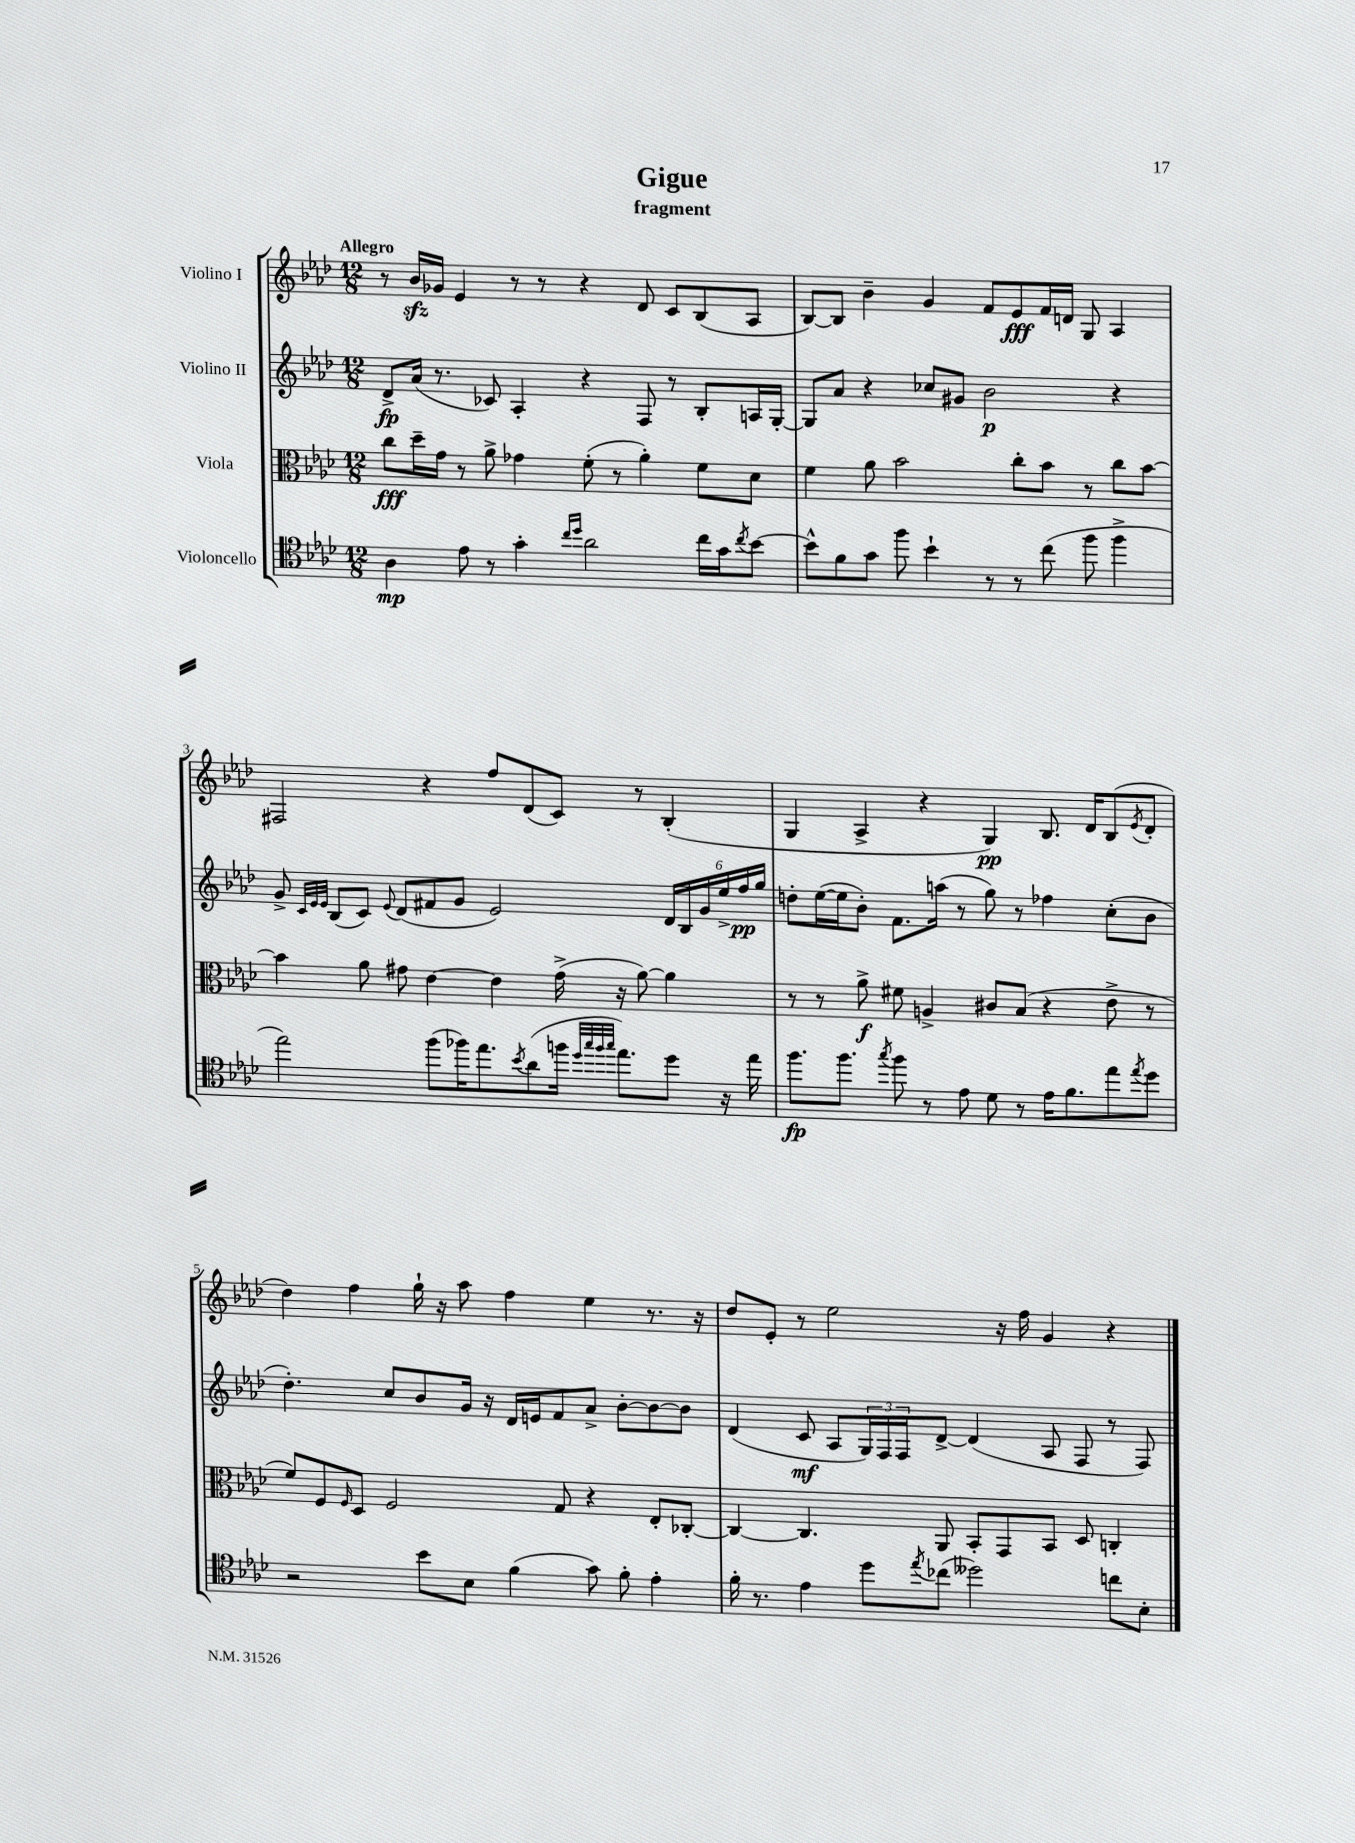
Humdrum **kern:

**kern	**kern	**kern	**kern
*staff4	*staff3	*staff2	*staff1
*clefC4	*clefC3	*clefG2	*clefG2
*k[b-e-a-d-]	*k[b-e-a-d-]	*k[b-e-a-d-]	*k[b-e-a-d-]
*M12/8	*M12/8	*M12/8	*M12/8
4A-	8cc	8d-^	8r
.	16dd-~	(16a-	16b-
.	16g	8.r	16g-
8e-	8r	.	4e-
8r	8a-^	8c-)	.
4g'	4g-	4A-'	8r
.	.	.	8r
16qqcc	.	.	.
16qqdd-	.	.	.
2a-	(8f'	4r	4r
.	8r	.	.
.	4a-')	8F	8d-
.	.	8r	8c
16cc	8f	8B-'	(8B-
16g	.	.	.
8qcc	.	.	.
[8b-	8d-	16A	8A-
.	.	[16G'	.
=	=	=	=
8b-^^]	4f	8G]	[8B-)
8f	.	8a-	8B-]
8g	8a-	4r	4b-~
8ff	2b-	.	.
4b-`	.	8cc-	4g
.	.	8g#	.
8r	.	2b-	8f
8r	8cc'	.	8e-
(8cc	8b-	.	16f
.	.	.	16d
8ff	8r	.	8G
4ff^	8cc	4r	4A-
.	[8b-	.	.
=	=	=	=
2ee-)	4b-]	8g^	2F#
.	.	32qqc	.
.	.	32qqe-	.
.	.	32qqe-	.
.	.	(8B-	.
.	8a-	8c)	.
.	.	8qqe-	.
.	8g#	(8d-	.
(8ff	[4e-	8f#	4r
16ff-)	.	8g	.
8.ee-	.	.	.
.	4e-]	2e-)	8ff
8qb-	.	.	.
(8a-	.	.	(8d-
16ff	(16g#^	.	8c)
32qqdd-	.	.	.
32qqgg	.	.	.
32qqff	.	.	.
32qqgg	.	.	.
8.ee-)	16r	.	.
.	[8a-)	.	8r
8dd-	4a-]	24d-	(4B-'
.	.	24B-	.
.	.	24g	.
16r	.	24ee-^	.
.	.	24ff	.
16ee-	.	.	.
.	.	24gg	.
=	=	=	=
8.ff	8r	8dd'	4G
.	8r	([16ee-	.
8.ff	.	16ee-]	.
.	8a-^	8b-')	4A-^
8qgg	.	.	.
8ff	8f#	8.f	.
8r	4A^	.	4r
.	.	(16aa	.
8e-	.	8r	.
8d-	8c#	8gg)	4G)
8r	(8B-	8r	.
16e-	4r	4ff-	8.B-
8.f	.	.	.
.	.	.	16d-
8ee-	8e-^	(8cc'	(8B-
8qee-	.	.	8qe-
8dd-	8r	8b-	8d-'
=	=	=	=
2r	8f)	4.dd-')	4dd-)
.	8F	.	.
.	16qqF	.	.
.	8D-	.	4ff
.	2F	8cc	.
8b-	.	8b-	16gg`
.	.	.	16r
8B-	.	16g	8aa-
.	.	16r	.
(4f	.	16d-	4ff
.	.	16e	.
.	8G	8f	.
8g)	4r	8a-^	4ee-
8f'	.	[8b-'	.
4e-'	8E-'	8b-_	8.r
.	[8C-'	8b-]	.
.	.	.	16r
=	=	=	=
16f'	4C-_	(4d-	8dd-
8.r	.	.	.
.	.	.	8e-'
4e-	4.C-]	8c	8r
.	.	8A-	2ee-
8dd-	.	24G)	.
.	.	24F	.
.	.	24F	.
8qee-	.	.	.
(8cc-	8AA-	[8d-^	.
2dd--)	8BB-'	(4d-]	.
.	8GG	.	16r
.	.	.	16ff
.	8BB-	8A-	4g
.	8D-	8F	.
8cc	4C'	8r	4r
8B-'	.	8F)	.
==	==	==	==
*-	*-	*-	*-
